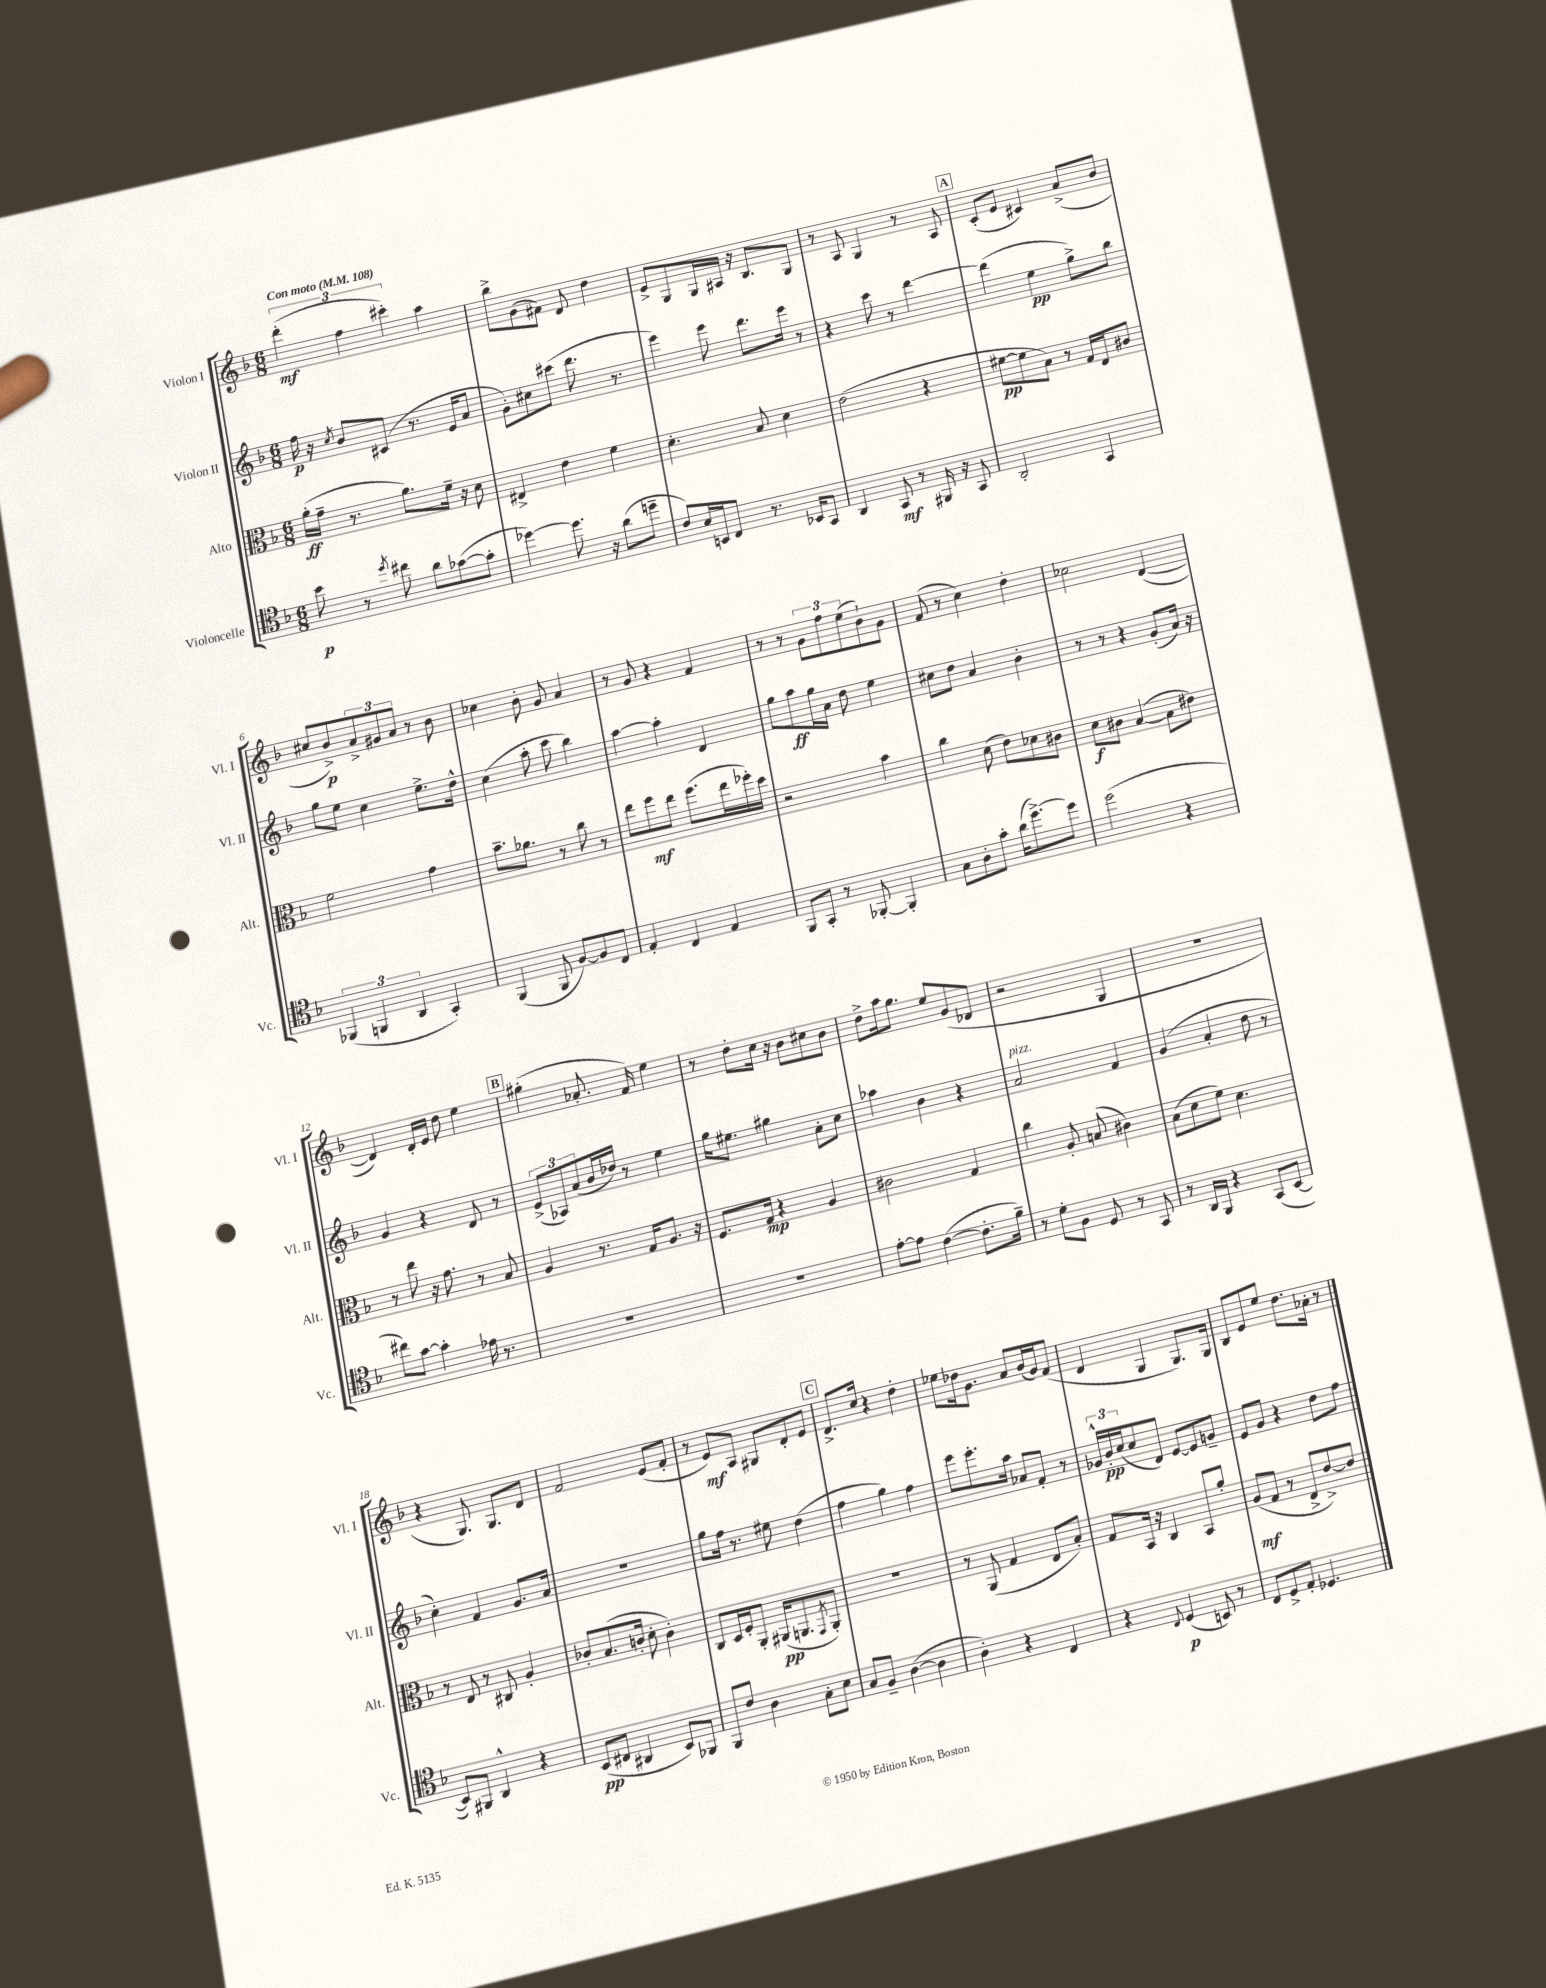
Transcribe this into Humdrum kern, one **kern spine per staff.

**kern	**kern	**kern	**kern
*staff4	*staff3	*staff2	*staff1
*clefC4	*clefC3	*clefG2	*clefG2
*k[b-]	*k[b-]	*k[b-]	*k[b-]
*M6/8	*M6/8	*M6/8	*M6/8
*MM108	*MM108	*MM108	*MM108
8b-\	(16a'\LL	16ff\	(6ddd'\
.	16g~\JJ	16r	.
.	.	8qcc/	.
8r	8.r	8b-/L	.
.	.	.	6ff\
8qdd/	.	.	.
8cc#\	.	(8c#/J	.
.	8.a\L)	.	.
.	.	.	6ccc#'\)
8a\L	.	8.r	.
([8g-\	16f~\Jk	.	4aa\
.	16r	16e/LK	.
8g-'\]J	8d\	8a/J	.
=	=	=	=
[4dd-\)	4E#^/	8g'\L)	8bb-^\L
.	.	8cc#\	(8g\
8.dd-\]	4e\	(8ccc#\J	8f#\J)
.	.	8.ddd\	8d/
16r	.	.	.
(8a\L	4f\	.	4dd\
.	.	8.r	.
8dd~\J	.	.	.
=	=	=	=
8c/L)	4.d'\	4eee\)	8e^/L
16B-/L	.	.	8G/
16BB/J	.	.	.
8C/J	.	8eee\	16G/L
.	.	.	16A#/JJ
8.r	8B-/	8.ddd\L	16r
.	.	.	8.B-/L
.	4d\	.	.
16BB-/LK	.	16eee\Jk	.
8GG/J	.	8r	8G/J
=	=	=	=
4AA/	(2e\	4r	8r
.	.	.	8A/
8GG/	.	8ccc\	4G/
8r	.	8r	.
16FF#/	4r	[4ddd\	8r
16r	.	.	.
8GG/	.	.	8A/
=	=	=	=
2AA'/	[8f#\L	(4ddd\]	(8c'/L
.	8f#\]	.	8e/J
.	8B-\J)	4ee\	4c#/)
.	8r	.	.
4GG/	16G/LL	8gg^\L)	(8a^/L
.	16E/J	.	.
.	8c#/J	8bb-\J	8b-/J
=	=	=	=
(6FF-/	2f\	8gg\L	8cc#/L
.	.	8ee\J	8b-^/)
6FF/	.	.	.
.	.	4cc\	12a^/
6AA/	.	.	12g#/
.	.	.	12a/J
4GG'/)	4g\	8.ee^\L	8r
.	.	.	8b-\
.	.	16dd^^\Jk	.
=	=	=	=
(4FF/	8.b-~\L	(4cc\	4cc-\
.	8.a-\J	.	.
8FF/	.	8aa'\	8b-'\
[8F/L)	8r	8ccc\	8g/
8F/]	8cc\	4bb-\)	4a/
8C/J	8r	.	.
=	=	=	=
4E'/	8ee\L	[4aa\	8r
.	8ff\	.	8g/
4C/	8ee\J	4aa'\]	4r
.	(8.ff\L	.	.
4E/	.	4d/	4f/
.	16ee\L	.	.
.	16ff-'\)	.	.
.	16dd\JJ	.	.
=	=	=	=
8FF/L	2r	8gg\L	8r
8GG'/J	.	8aa\	8r
8r	.	16gg\L	12g\L
.	.	16a\JJ	.
.	.	.	12ff\
[8FF-'/	.	8dd\	.
.	.	.	(12ee\
4FF-'/]	4b-\	4ee\	8b-`\)
.	.	.	8g\J
=	=	=	=
8G\L	4cc\	8cc#\L	(8f/
8A'\	.	8dd\J	8r
8g'\J	(8d\	4a/	4cc\)
(16a\LK	8e\L)	.	.
[8.dd^\)	.	.	.
.	8d-\	4b-'\	4dd'\
8dd\]J	8c#\J	.	.
=	=	=	=
(2dd\	8d\L	8r	2cc-\
.	8c#\J	8r	.
.	([4B-/	4r	.
4r	8B-\]L	(8g'/L	([4d/
.	8e#\J)	16a/Jk)	.
.	.	16r	.
=	=	=	=
8cc#\L)	8r	4g/	4d/])
[8g\J	8ee\	.	.
4g'\]	16r	4r	16d'/LL
.	8.g\	.	16e/JJ
.	.	.	8dd\
16e-\	8r	8d/	4ee\
8.r	.	.	.
.	8B-/	8r	.
=	=	=	=
2.r	4A/	(12e^/L	(4gg#'\
.	.	12A-/)	.
.	.	(12a/	.
.	8.r	16b-/L	8.a-'/
.	.	16dd-/JJ)	.
.	.	8r	.
.	16G/LK	.	16f/)
.	8.A/J	4ee\	4ee\
.	16r	.	.
=	=	=	=
2.r	8.F/L	16gg\LK	8r
.	.	8.ee#\J	.
.	.	.	8dd'\L
.	16G/Jk	.	.
.	4r	4gg#\	16cc\Jk
.	.	.	16r
.	.	.	8b-\L
.	4A/	8a'\L	8cc#\
.	.	8cc\J	8b-\J
=	=	=	=
[8e'\L	2c#\	4aa-\	8dd^\L
8e\]J	.	.	16aa\k
.	.	.	8.gg\J
([4c\	.	4b-\	.
.	.	.	8ee/L
8.c'\]L	4G/	4r	(8g/
.	.	.	8d-/J
16f~\Jk)	.	.	.
=	=	=	=
8r	4cc\	2a/	2r
8d'\L	.	.	.
8F\J	8A'/	.	.
8D/	(8B/	.	.
8r	4c#\)	4f/	4G/
8GG/	.	.	.
=	=	=	=
8r	(8B-\L	(4g/	2.r
16AA/LL	8d\	.	.
16FF/JJ	.	.	.
4r	8f\J)	4a'/	.
.	4.d\	.	.
(8GG/L	.	8dd\	.
[8BB-/J	.	8r	.
=	=	=	=
8BB-/]L)	8r	4cc'\)	4r
8FF#/J	8E/	.	.
4AA^^/	8r	4f/	8.G/)
.	8C#/	.	.
.	.	.	8.G/L
4r	4A'/	8.g/L	.
.	.	.	8d/J
.	.	16a/Jk	.
=	=	=	=
(8BB-/L	8c-'/L	2.r	2f/
8C#/J	(8.B-/	.	.
4AA#/	.	.	.
.	16c'/Jk	.	.
.	8d'\	.	.
8BB-/L)	4c'\)	.	(8e/L
8FF-/J	.	.	8f'/J
=	=	=	=
8FF/L	8C/L	8gg\L	8r
8c/J	16D/L	16ff\Jk	8e/L)
.	16F'/J	8.r	.
4A\	8AA'/J	.	8A/J
.	(16AA#/LK	8ee#\	8G#/L
.	8.AA/	.	.
8G'\L	.	(4dd\	8d'/
.	8qGG/	.	.
8B-\J	8AA'/J)	.	8e/J
=	=	=	=
8G/L	2.r	4ff\	8.d^/L
8F~/J	.	.	.
.	.	.	16cc/Jk
([4A\	.	4gg\)	4r
4A\]	.	4ff\	4dd'\
=	=	=	=
4A'\)	8r	8eee\L	8ee-\L
.	(8AA/	8.eee'\	16dd-\k
.	.	.	8.g\J
4r	4G/	.	.
.	.	16aa\Jk	.
.	.	8a-/L	8a/L
4C/	8E/L	8f'/J	(16b-/L
.	.	.	16g/J)
.	8B-'/J)	8r	(8f/J
=	=	=	=
4r	8G/L	24g-^^/LL	4d/
.	.	24b-'/	.
.	.	(24cc/J	.
.	16BB-/Jk	8cc/	.
.	16r	.	.
8qqC/	.	.	.
(4D/	4C/	8d/J)	4G/
.	.	[8e/L	.
8BB/)	8BB-/L	8e/]	8.G/L)
8r	8a'/J	8g~/J	.
.	.	.	16G/Jk
=	=	=	=
8C/L	(8A/L	8e/L	8B-/L
8D^/	8G/J	8g/J	8e/
8E'/J	8r	4r	8ee/J
4.D-/	8E^/L	.	8.dd\L
.	[8e^/)	8dd\L	.
.	.	.	16a-'\Jk
.	8e/]J	8ff\J	8r
==	==	==	==
*-	*-	*-	*-
